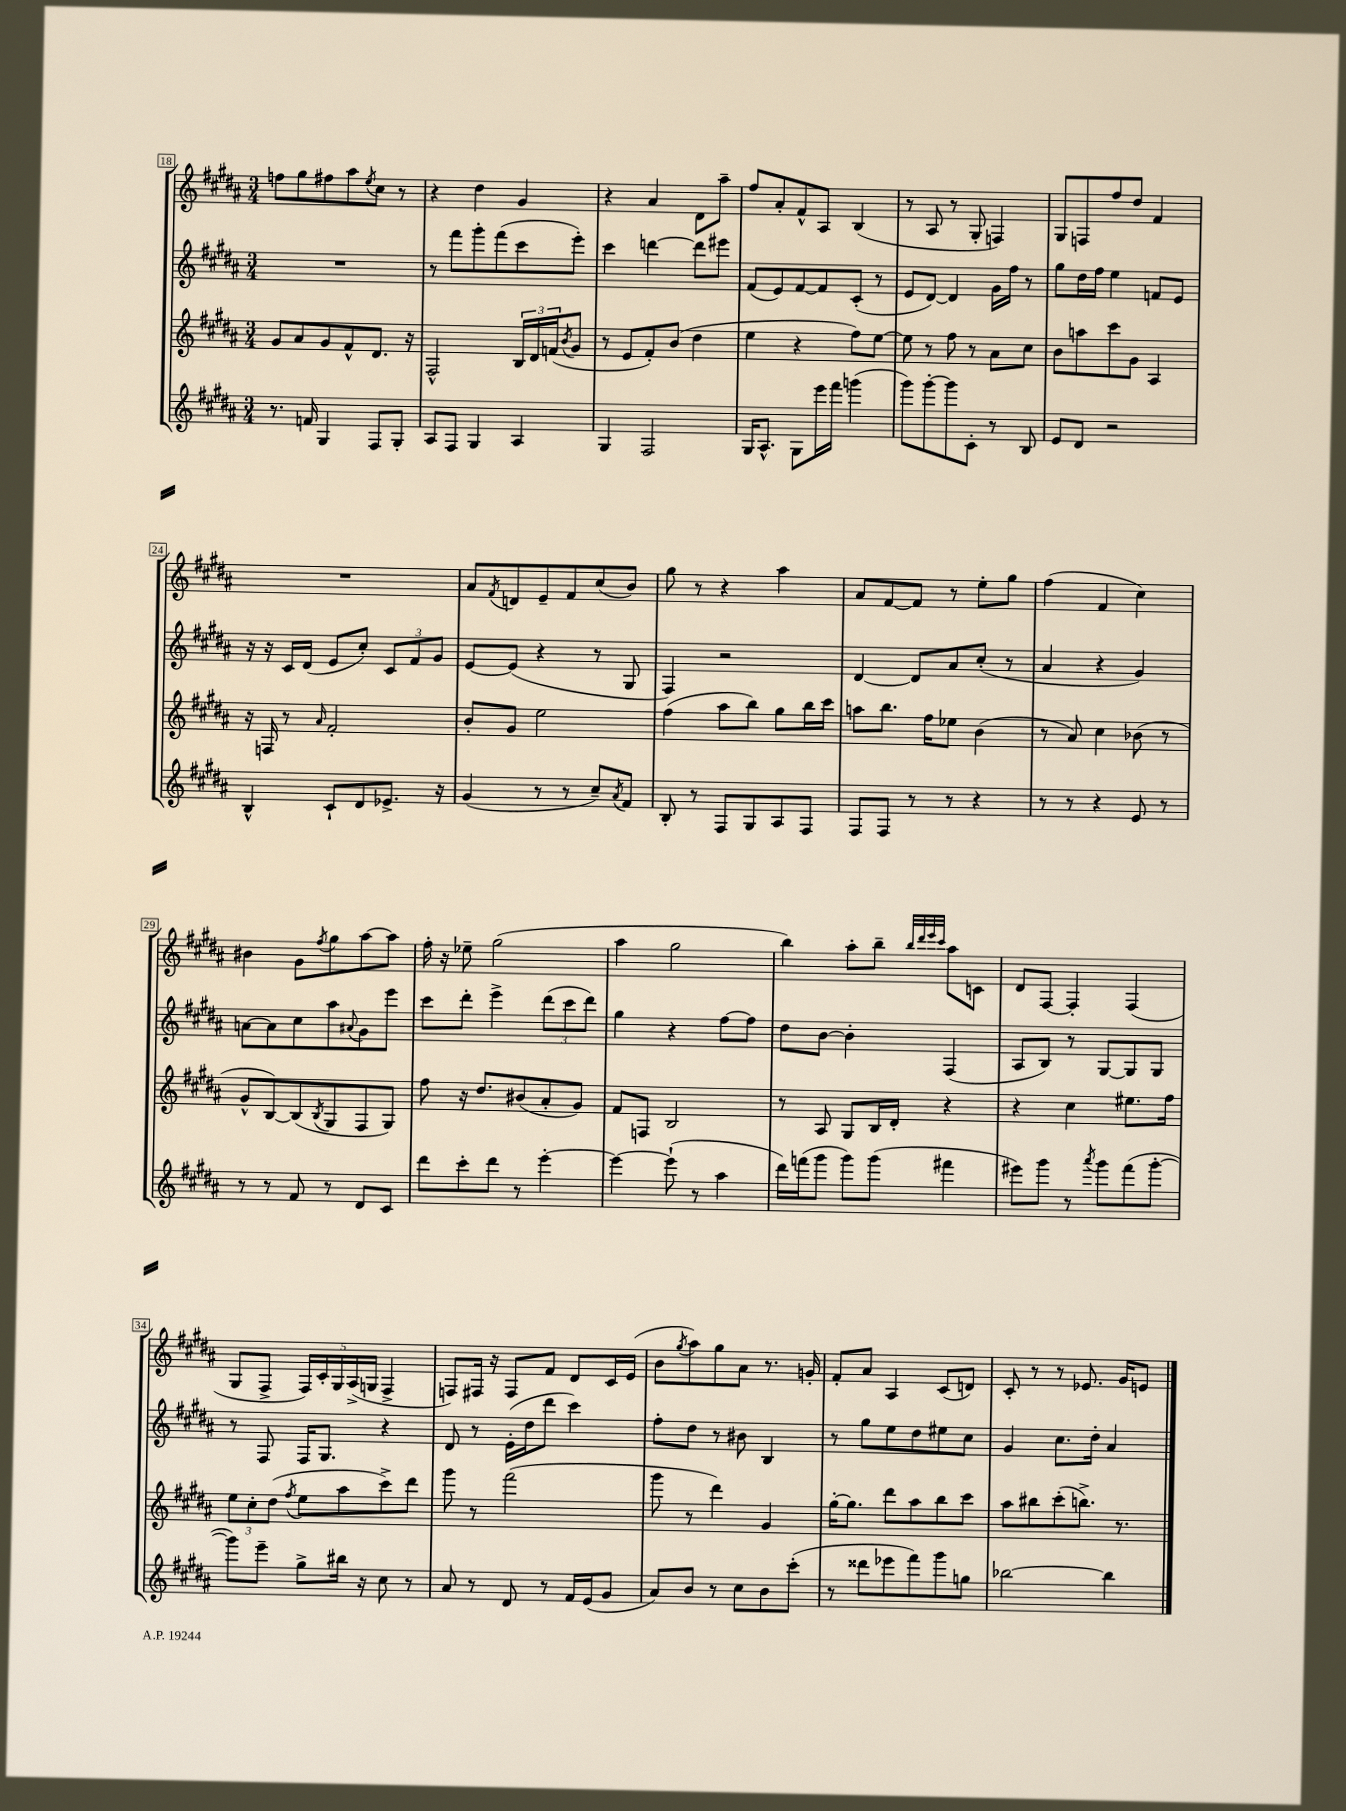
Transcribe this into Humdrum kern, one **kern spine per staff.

**kern	**kern	**kern	**kern
*staff4	*staff3	*staff2	*staff1
*clefG2	*clefG2	*clefG2	*clefG2
*k[f#c#g#d#a#]	*k[f#c#g#d#a#]	*k[f#c#g#d#a#]	*k[f#c#g#d#a#]
*M3/4	*M3/4	*M3/4	*M3/4
8.r	8g#/L	2.r	8ff\L
.	8a#/	.	8gg#\
16f/	.	.	.
4G#/	8g#/	.	8ff#\
.	8f#^^/	.	8aa#\
.	.	.	8qee/
8F#/L	8.d#/J	.	8cc#\J
8G#'/J	.	.	8r
.	16r	.	.
=	=	=	=
8A#/L	2F#^^/	8r	4r
8F#/J	.	8fff#\L	.
4G#/	.	8ggg#'\	4dd#\
.	.	(8fff#\	.
4A#/	24B/LL	8ccc#\	4g#/
.	24d#/	.	.
.	(24f/J	.	.
.	8qb/	.	.
.	8g#/J	8eee'\J)	.
=	=	=	=
4G#/	8r	4ccc#\	4r
.	8e/L	.	.
2F#/	8f#'/)	[4ddd\	4a#/
.	(8b/J	.	.
.	4dd#\	8ddd\]L	8d#\L
.	.	8eee#\J	8aa#~\J
=	=	=	=
16G#/LK	4ee\	(8f#/L	8ff#/L
8.A#^^/J	.	.	.
.	.	8e/)	8a#'/
8G#\L	4r	[8f#/	8f#^^/
16eee\L	.	8f#/]	8A#/J
16fff#\JJ	.	.	.
(4ggg\	8ff#\L)	(8c#'/J	(4B/
.	[8ee\J	8r	.
=	=	=	=
8ggg#\L)	8ee\]	8e/L	8r
[8ggg#'\	8r	[8d#/J)	8A#/
8ggg#\]	8ff#\	4d#/]	8r
8c#'\J	8r	.	8G#'/
8r	8a#\L	16g#\LL	4F/)
.	.	16ff#\JJ	.
8B/	8cc#\J	8r	.
=	=	=	=
8e/L	8b\L	8gg#\L	8G#/L
8d#/J	8aa\	16dd#\L	8F/
.	.	16ff#\JJ	.
2r	8ccc#\	4ee\	8ff#/
.	8g#\J	.	8dd#/J
.	4A#/	8f/L	4f#/
.	.	8e/J	.
=	=	=	=
4B^^/	16r	16r	2.r
.	16F/	16r	.
.	8r	16c#/LL	.
.	.	(16d#/JJ	.
.	16qqa#/	.	.
8c#`/L	2f#'/	8e/L	.
8d#/	.	8cc#'/J)	.
8.e-^/J	.	12c#/L	.
.	.	12f#/	.
.	.	12g#/J	.
16r	.	.	.
=	=	=	=
(4g#/	8b'/L	[8e/L	8a#/L
.	.	.	8qf#/
.	8g#/J	(8e/]J	8d/
8r	2ee\	4r	8e~/
8r	.	.	8f#/
8cc#~/L)	.	8r	(8cc#/
8qa#/	.	.	.
8f#/J	.	8G#/	8b/J)
=	=	=	=
8B'/	(4ff#\	4F#/)	8gg#\
8r	.	.	8r
8F#/L	8aa#\L	2r	4r
8G#/	8bb\J)	.	.
8A#/	8gg#\L	.	4aa#\
8F#/J	16bb\L	.	.
.	16ccc#\JJ	.	.
=	=	=	=
8F#/L	8aa\L	[4d#/	8a#/L
8F#/J	8.bb\J	.	[8f#/
8r	.	8d#/]L	8f#/]J
.	16ff#\LK	.	.
8r	8ee-\J	8a#/	8r
4r	(4b\	(8cc#'/J	8ee'\L
.	.	8r	8gg#\J
=	=	=	=
8r	8r	4a#/	(4ff#\
8r	8a#/)	.	.
4r	4cc#\	4r	4f#/
8e/	(8b-\	4g#/)	4cc#\)
8r	8r	.	.
=	=	=	=
8r	8g#^^/L	[8a\L	4b#\
8r	[8B/)	8a\]	.
8f#/	(8B/]	8cc#\	8g#\L
.	8qB/	.	8qff#/
8r	8G#/	8aa#\	8gg#\
.	.	8qqa#/	.
8d#/L	8F#/	8g#\	[8aa#\
8c#/J	8G#/J)	8eee\J	8aa#\]J
=	=	=	=
8ddd#\L	8ff#\	8ccc#\L	16ff#'\
.	.	.	16r
8ccc#'\	16r	8ddd#'\J	8ee-~\
.	8.dd#/L	.	.
8ddd#\J	.	4eee^\	(2gg#\
8r	(8b#/	.	.
[4eee'\	8a#'/	(12ddd#\L	.
.	.	12ccc#\	.
.	8g#/J)	.	.
.	.	12ddd#\J)	.
=	=	=	=
4eee\_	8f#/L	4gg#\	4aa#\
.	8F/J	.	.
(8eee`\]	2B/	4r	2gg#\
8r	.	.	.
4aa#\	.	[8ff#\L	.
.	.	8ff#\]J	.
=	=	=	=
16ddd#\LL)	8r	8dd#\L	4bb\)
(16fff\J	.	.	.
8ggg#\J	8A#/	[8b\J	.
8ggg#\L)	8G#/L	4b'\]	8aa#'\L
(8ggg#\J	16B/L	.	8bb~\J
.	16d#'/JJ	.	.
.	.	.	32qqbb/LLL
.	.	.	32qqddd#/
.	.	.	32qqeee/
.	.	.	32qqccc#/JJJ
4fff#\	4r	(4F#/	8aa#\L
.	.	.	8c\J
=	=	=	=
8eee#\L)	4r	8A#/L	8d#/L
8ggg#\J	.	8B/J)	[8F#/J
8r	4cc#\	8r	4F#'/]
8qaaa#/	.	.	.
8ggg#\L	.	[8G#/L	.
(8fff#\	8.ee#\L	8G#/]	(4F#/
[8ggg#'\J	.	8G#/J	.
.	16ff#\Jk	.	.
=	=	=	=
8ggg#\]L)	12ee\L	8r	8G#/L
.	12cc#'\	.	.
8eee~\J	.	8F#/	8F#^/J
.	(12dd#\J	.	.
.	8qff#/	.	.
8gg#^\L	8ee\L	16F#/LK	20F#/LL)
.	.	.	20c#'/
.	.	8.G#/J	.
.	.	.	20G#/
16bb#\Jk	8aa#\	.	.
.	.	.	(20A#^/
16r	.	.	.
.	.	.	20G/JJ
8cc#\	8ccc#^\)	4r	4F#^/
8r	8ddd#\J	.	.
=	=	=	=
8a#/	8ggg#\	8d#/	8F/L)
8r	8r	8r	16F#/Jk
.	.	.	16r
8d#/	(2fff#\	(16e'\LL	8F#/L
.	.	16dd#\J	.
8r	.	8ddd#\J	8f#/J
16f#/LL	.	4ccc#\)	8d#/L
(16e/J	.	.	.
8g#/J	.	.	16c#/L
.	.	.	(16e/JJ
=	=	=	=
8a#/L)	8ggg#\	8ff#'\L	8b\L
.	.	.	8qgg#/
8b/J	8r	8dd#\J	8aa#\)
8r	4ddd#\)	8r	8gg#\
8cc#\L	.	8b#\	8a#\J
8b\	4g#/	4B/	8.r
(8ccc#'\J	.	.	.
.	.	.	16g'/
=	=	=	=
8r	[16gg#'\LK	8r	8f#'/L
.	8.gg#\]J	.	.
8ddd##\L	.	8gg#\L	8a#/J
8eee-\	8ddd#\L	8ee\	4A#/
8fff#\)	8aa#\	8dd#\	.
8ggg#\	8bb\	8ee#\	(8c#/L
8gg\J	8ccc#\J	8cc#\J	8d/J)
=	=	=	=
[2bb-\	8aa#\L	4g#/	8c#'/
.	8bb#\	.	8r
.	(8ccc#'\	8.cc#\L	8r
.	8.bb^\J)	.	8.e-/
.	.	16dd#'\Jk	.
4bb-\]	.	4a#/	.
.	8.r	.	16g#/LK
.	.	.	8e/J
==	==	==	==
*-	*-	*-	*-
